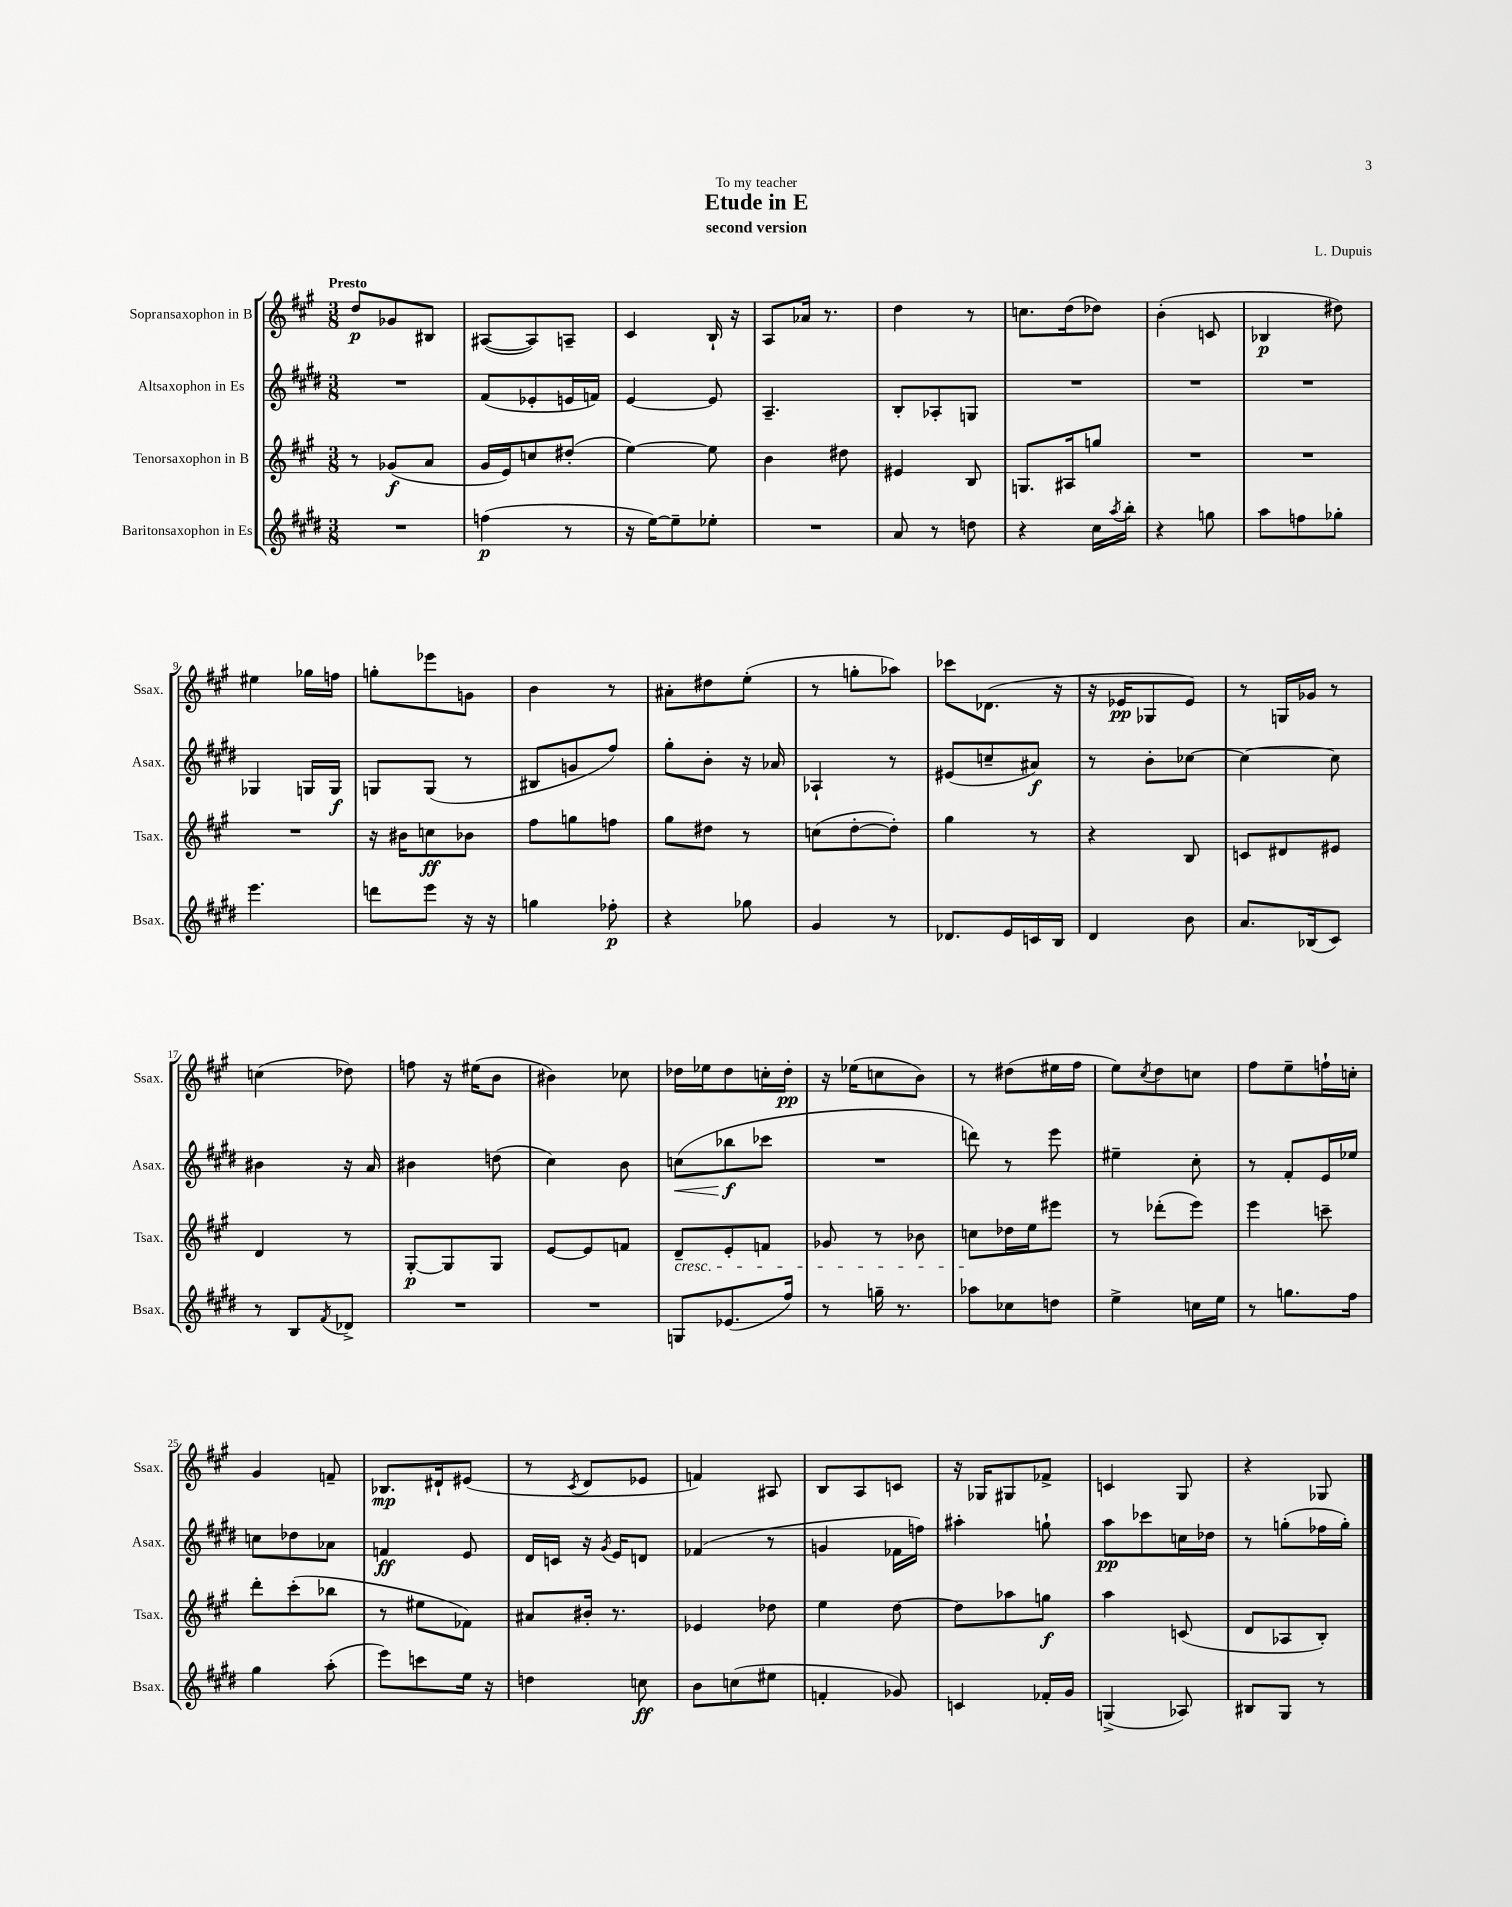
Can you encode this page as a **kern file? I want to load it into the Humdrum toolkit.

**kern	**dynam	**kern	**dynam	**kern	**dynam	**kern	**dynam
*part4	*part4	*part3	*part3	*part2	*part2	*part1	*part1
*staff4	*staff4	*staff3	*staff3	*staff2	*staff2	*staff1	*staff1
*I"Baritonsaxophon in Es	*	*I"Tenorsaxophon in B	*	*I"Altsaxophon in Es	*	*I"Sopransaxophon in B	*
*I'Bsax.	*	*I'Tsax.	*	*I'Asax.	*	*I'Ssax.	*
*clefG2	*	*clefG2	*	*clefG2	*	*clefG2	*
*k[f#c#g#d#]	*	*k[f#c#g#]	*	*k[f#c#g#d#]	*	*k[f#c#g#]	*
*M3/8	*	*M3/8	*	*M3/8	*	*M3/8	*
=1	=1	=1	=1	=1	=1	=1	=1
!	!	!	!	!	!	!LO:TX:a:B:t=Presto	!
4.r	.	8r	.	4.r	.	8dd/L	p
.	.	(8g-X/L	f	.	.	8g-X/	.
.	.	8a/J	.	.	.	8B#X/J	.
=2	=2	=2	=2	=2	=2	=2	=2
(4ffn\	p	16g#/LL	.	(8f#/L	.	([8A#X/L	.
.	.	16e/J)	.	.	.	.	.
.	.	8ccn/	.	8e-X'/	.	8A#/])	.
8r	.	(8dd#X'/J	.	16en/L	.	8An~/J	.
.	.	.	.	16fn/JJ)	.	.	.
=3	=3	=3	=3	=3	=3	=3	=3
16r	.	[4ee\)	.	[4e/	.	4c#/	.
[16ee\KL)	.	.	.	.	.	.	.
8ee~\]	.	.	.	.	.	.	.
8ee-X'\J	.	8ee\]	.	8e/]	.	16B`/	.
.	.	.	.	.	.	16r	.
=4	=4	=4	=4	=4	=4	=4	=4
4.r	.	4b\	.	4.A~/	.	8A/L	.
.	.	.	.	.	.	16a-X/Jk	.
.	.	.	.	.	.	8.r	.
.	.	8dd#X\	.	.	.	.	.
=5	=5	=5	=5	=5	=5	=5	=5
8a/	.	4e#X/	.	8B'/L	.	4dd\	.
8r	.	.	.	8A-X'/	.	.	.
8ddn\	.	8B/	.	8Gn/J	.	8r	.
=6	=6	=6	=6	=6	=6	=6	=6
4r	.	8.Gn/L	.	4.r	.	8.ccn\L	.
.	.	16A#X/k	.	.	.	(16dd\k	.
16cc#\LL	.	8ggn/J	.	.	.	8dd-X\J)	.
8qaa/	.	.	.	.	.	.	.
16bb'\JJ	.	.	.	.	.	.	.
=7	=7	=7	=7	=7	=7	=7	=7
4r	.	4.r	.	4.r	.	(4b'\	.
8ggn\	.	.	.	.	.	8cn/	.
=8	=8	=8	=8	=8	=8	=8	=8
8aa\L	.	4.r	.	4.r	.	4B-X/	p
8ffn\	.	.	.	.	.	.	.
8gg-X'\J	.	.	.	.	.	8dd#X\)	.
!!LO:LB:g=z
=9	=9	=9	=9	=9	=9	=9	=9
4.eee\	.	4.r	.	4G-X/	.	4ee#X\	.
.	.	.	.	16Gn/LL	.	16gg-X\LL	.
.	.	.	.	16G/JJ	f	16ffn\JJ	.
=10	=10	=10	=10	=10	=10	=10	=10
8dddn\L	.	16r	.	8Gn/L	.	8ggn'\L	.
.	.	16b#X\KL	.	.	.	.	.
8eee\J	.	8ccn\	ff	(8G/J	.	8eee-X\	.
16r	.	8b-X\J	.	8r	.	8gn\J	.
16r	.	.	.	.	.	.	.
=11	=11	=11	=11	=11	=11	=11	=11
4ggn\	.	8ff#\L	.	8B#X/L	.	4b\	.
.	.	8ggn\	.	8gn/	.	.	.
8ff-X'\	p	8ffn\J	.	8ff#/J)	.	8r	.
=12	=12	=12	=12	=12	=12	=12	=12
4r	.	8gg#\L	.	8gg#'\L	.	8a#X'\L	.
.	.	8dd#X\J	.	8b'\J	.	8dd#X\	.
8gg-X\	.	8r	.	16r	.	(8ee'\J	.
.	.	.	.	16a-X/	.	.	.
=13	=13	=13	=13	=13	=13	=13	=13
4g#/	.	(8ccn\L	.	4A-X`/	.	8r	.
.	.	[8dd'\	.	.	.	8ggn'\L	.
8r	.	8dd'\J])	.	8r	.	8aa-X\J)	.
=14	=14	=14	=14	=14	=14	=14	=14
8.d-X/L	.	4gg#\	.	(8e#X/L	.	8ccc-X\L	.
.	.	.	.	8ccn~/	.	(8.d-X\J	.
16e/L	.	.	.	.	.	.	.
16cn/	.	8r	.	8a#X/J)	f	.	.
16B/JJ	.	.	.	.	.	16r	.
=15	=15	=15	=15	=15	=15	=15	=15
4d#/	.	4r	.	8r	.	16r	.
.	.	.	.	.	.	16e-X/KL	pp
.	.	.	.	8b'\L	.	8G-X/	.
8b\	.	8B/	.	[8cc-X\J	.	8e-/J)	.
=16	=16	=16	=16	=16	=16	=16	=16
8.a/L	.	8cn/L	.	4cc-\_	.	8r	.
.	.	8d#X/	.	.	.	16Gn/LL	.
(16B-X/k	.	.	.	.	.	16g-X/JJ	.
8c#/J)	.	8e#X/J	.	8cc-\]	.	8r	.
!!LO:LB:g=z
=17	=17	=17	=17	=17	=17	=17	=17
8r	.	4d/	.	4b#X\	.	(4ccn\	.
8B/L	.	.	.	.	.	.	.
8qf#/	.	.	.	.	.	.	.
8d-X^/J	.	8r	.	16r	.	8dd-X\)	.
.	.	.	.	16a/	.	.	.
=18	=18	=18	=18	=18	=18	=18	=18
4.r	.	[8G#'/L	p	4b#X\	.	8ffn\	.
.	.	8G#/]	.	.	.	16r	.
.	.	.	.	.	.	(16ee#X\KL	.
.	.	8G#/J	.	(8ddn\	.	8b\J	.
=19	=19	=19	=19	=19	=19	=19	=19
4.r	.	[8e/L	.	4cc#\)	.	4b#X\)	.
.	.	8e/]	.	.	.	.	.
.	.	8fn/J	.	8b\	.	8cc-X\	.
=20	=20	=20	=20	=20	=20	=20	=20
!	!	!LO:TX:b:i:t=cresc.	!	!	!	!	!
!	!	!	!	!	!LO:HP:b	!	!
8Gn/L	.	8d~/L	.	(8ccn\L	<	16dd-X\LL	.
.	.	.	.	.	.	16ee-X\J	.
(8.e-X/	.	8e'/	.	8bb-X\	f	8dd-\	.
.	.	8fn/J	.	8ccc-X\J	[	16ccn'\L	.
16ff#/Jk)	.	.	.	.	.	16dd-'\JJ	pp
=21	=21	=21	=21	=21	=21	=21	=21
8r	.	8g-X/	.	4.r	.	16r	.
.	.	.	.	.	.	(16ee-X\KL	.
16ggn~\	.	8r	.	.	.	8ccn\	.
8.r	.	.	.	.	.	.	.
.	.	8b-X\	.	.	.	8b\J)	.
=22	=22	=22	=22	=22	=22	=22	=22
8aa-X\L	.	8ccn\L	.	8dddn\)	.	8r	.
8cc-X\	.	16dd-X\L	.	8r	.	(8dd#X\L	.
.	.	16ee\J	.	.	.	.	.
8ddn\J	.	8eee#X\J	.	8eee\	.	16ee#X\L	.
.	.	.	.	.	.	16ff#\JJ	.
=23	=23	=23	=23	=23	=23	=23	=23
4ee^\	.	8r	.	4ee#X~\	.	8ee\L)	.
.	.	.	.	.	.	8qcc#/	.
.	.	(8ddd-X'\L	.	.	.	8dd\	.
16ccn\LL	.	8eee\J)	.	8cc#'\	.	8ccn\J	.
16ee\JJ	.	.	.	.	.	.	.
=24	=24	=24	=24	=24	=24	=24	=24
8r	.	4eee\	.	8r	.	8ff#\L	.
8.ggn\L	.	.	.	8f#'/L	.	8ee~\	.
.	.	8cccn~\	.	16e/L	.	16ffn`\L	.
16ff#\Jk	.	.	.	16ee-X/JJ	.	16ccn'\JJ	.
!!LO:LB:g=z
=25	=25	=25	=25	=25	=25	=25	=25
4gg#\	.	8ddd'\L	.	8ccn\L	.	4g#/	.
.	.	(8ccc#'\	.	8dd-X\	.	.	.
(8aa'\	.	8bb-X\J	.	8a-X\J	.	8fn~/	.
=26	=26	=26	=26	=26	=26	=26	=26
8eee\L)	.	8r	.	4fn/	ff	8.B-X/L	mp
8cccn\	.	8ee#X\L	.	.	.	.	.
.	.	.	.	.	.	16d#X`/k	.
16ee\Jk	.	8f-X\J)	.	8e/	.	(8e#X/J	.
16r	.	.	.	.	.	.	.
=27	=27	=27	=27	=27	=27	=27	=27
4ddn\	.	8a#X/L	.	16d#/LL	.	8r	.
.	.	.	.	16cn/JJ	.	.	.
.	.	.	.	.	.	8qc#/	.
.	.	16b#X'/Jk	.	16r	.	8d/L	.
.	.	.	.	8qg#/	.	.	.
.	.	8.r	.	16e/KL	.	.	.
8ccn\	ff	.	.	8dn/J	.	8e-X/J	.
=28	=28	=28	=28	=28	=28	=28	=28
8b\L	.	4e-X/	.	(4f-X/	.	4fn/)	.
(8ccn\	.	.	.	.	.	.	.
8ee#X\J	.	8dd-X\	.	8r	.	8A#X/	.
=29	=29	=29	=29	=29	=29	=29	=29
4fn'/	.	4ee\	.	4gn/	.	8B/L	.
.	.	.	.	.	.	8A/	.
8g-X/)	.	[8dd\	.	16f-X\LL	.	8cn/J	.
.	.	.	.	16ffn\JJ)	.	.	.
=30	=30	=30	=30	=30	=30	=30	=30
4cn/	.	8dd\L]	.	4aa#X'\	.	16r	.
.	.	.	.	.	.	16G-X/KL	.
.	.	8aa-X\	.	.	.	8G#X/	.
16f-X'/LL	.	8ggn\J	f	8ggn`\	.	8f-X^/J	.
16g#/JJ	.	.	.	.	.	.	.
=31	=31	=31	=31	=31	=31	=31	=31
(4Gn^/	.	4aa\	.	8aa\L	pp	4cn/	.
.	.	.	.	8ccc-X\	.	.	.
8A-X/)	.	(8cn/	.	16ccn\L	.	8G#/	.
.	.	.	.	16dd-X\JJ	.	.	.
=32	=32	=32	=32	=32	=32	=32	=32
8B#X/L	.	8d/L	.	8r	.	4r	.
8G#/J	.	8A-X/	.	(8ggn'\L	.	.	.
8r	.	8B'/J)	.	16ff-X\L	.	8G-X/	.
.	.	.	.	16gg'\JJ)	.	.	.
==	==	==	==	==	==	==	==
*-	*-	*-	*-	*-	*-	*-	*-
